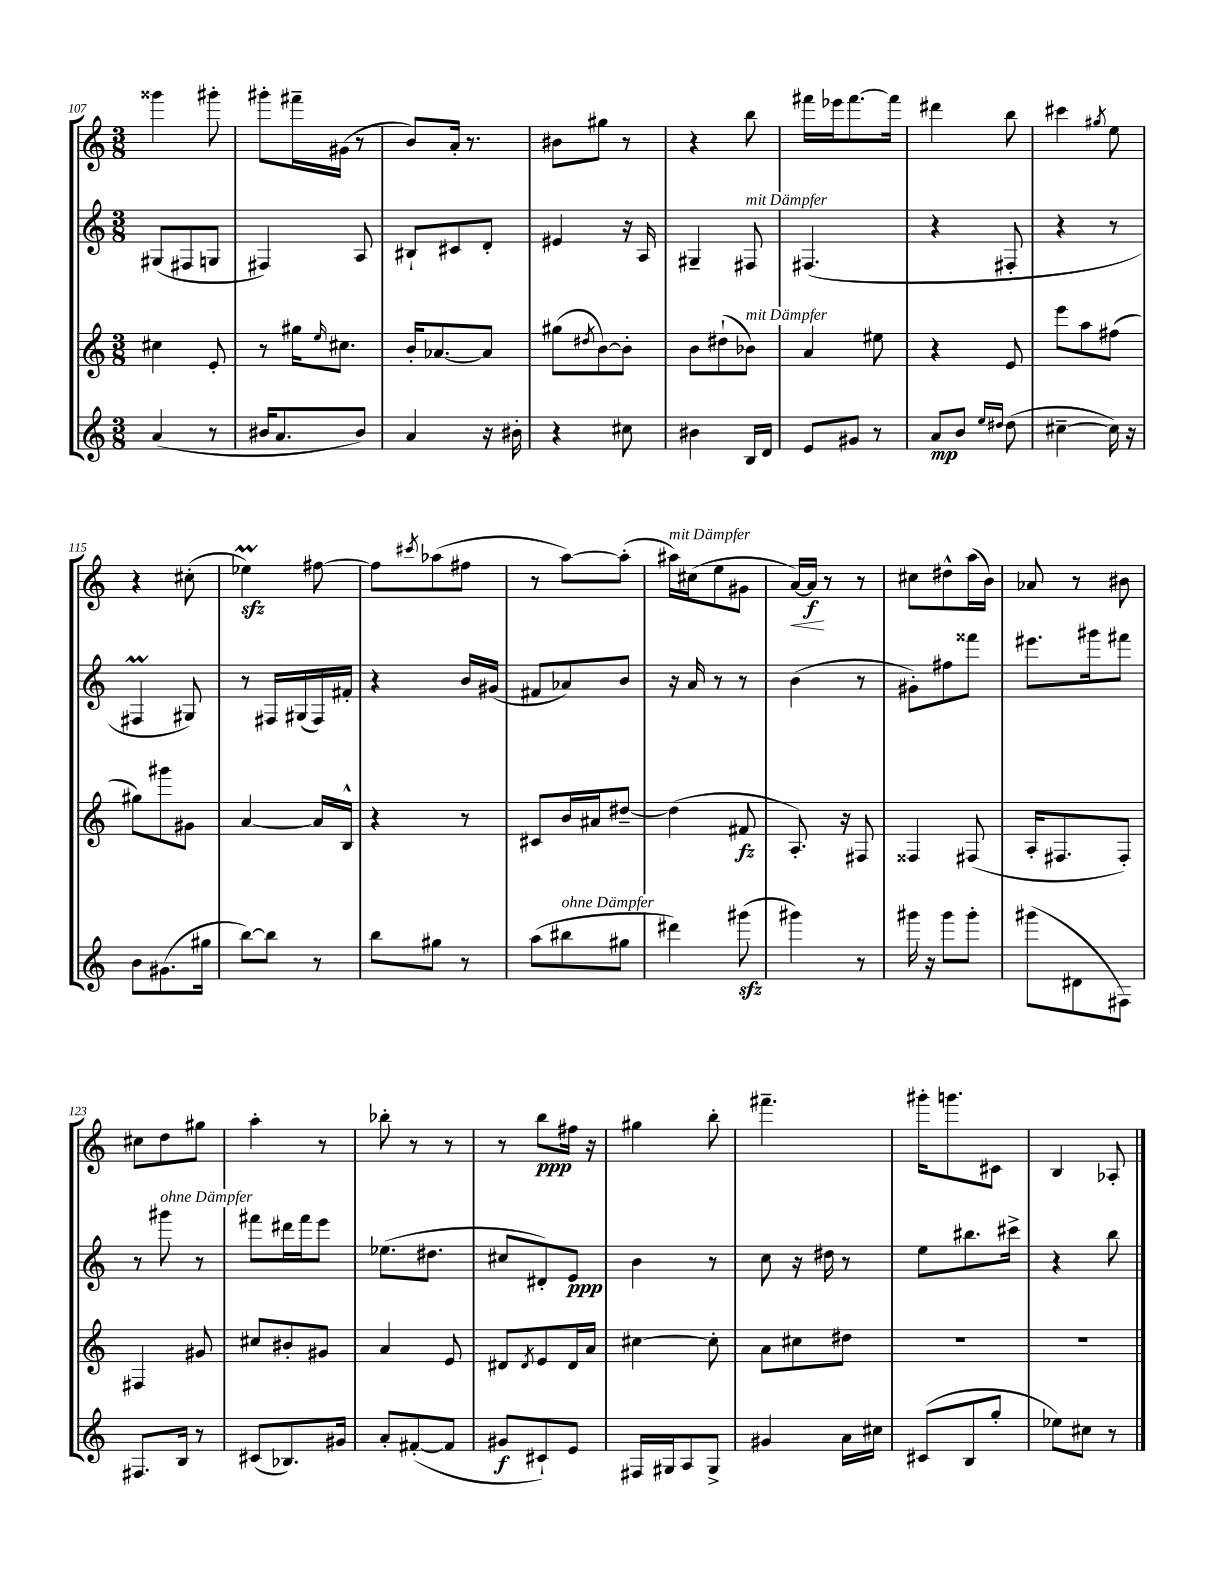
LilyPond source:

<<
\new StaffGroup <<
\new Staff = "s0" {
    \clef treble \key c \major \numericTimeSignature \time 3/8
    gisis'''4 gis'''8-. |
    gis'''8-. fis'''16-- gis'16( r8 |
    b'8) a'16-. r8. |
    bis'8 gis''8 r8 |
    r4 b''8 |
    fis'''16 ees'''16 fis'''8.~ fis'''16 |
    dis'''4 b''8 |
    cis'''4 \acciaccatura { gis''8 } e''8 |
    r4 cis''8-.( |
    ees''4\prall\sfz) fis''8~ |
    fis''8 \acciaccatura { cis'''8 } aes''8( fis''8 |
    r8 a''8~) a''8-.( |
    ais''16^\markup { \italic "mit Dämpfer" }) cis''16( e''8 gis'8 |
    a'16~\<) a'16\f\! r8 r8 |
    cis''8 dis''8-^ a''16( b'16) |
    aes'8 r8 bis'8 |
    cis''8 d''8 gis''8 |
    a''4-. r8 |
    bes''8-. r8 r8 |
    r8 b''8\ppp fis''16 r16 |
    gis''4 b''8-. |
    fis'''4.-- |
    gis'''16-. g'''8. cis'8 |
    b4 aes8-. \bar "|." |
}
\new Staff = "s1" {
    \clef treble \key c \major \numericTimeSignature \time 3/8
    gis8( fis8 g8 |
    fis4) a8 |
    bis8-! cis'8 d'8-. |
    eis'4 r16 a16 |
    gis4-- fis8^\markup { \italic "mit Dämpfer" } |
    fis4.( |
    r4 fis8-. |
    r4 r8 |
    fis4\prall gis8) |
    r8 fis16 gis16( fis16) fis'16-. |
    r4 b'16 gis'16( |
    fis'8 aes'8) b'8 |
    r16 a'16 r8 r8 |
    b'4( r8 |
    gis'8-.) fis''8 fisis'''8 |
    eis'''8. gis'''16 fis'''8 |
    r8 gis'''8^\markup { \italic "ohne Dämpfer" } r8 |
    fis'''8 dis'''16 fis'''16 e'''8 |
    ees''8.( dis''8. |
    cis''8 dis'8-.) e'8\ppp |
    b'4 r8 |
    c''8 r16 dis''16 r8 |
    e''8 bis''8. cis'''16-> |
    r4 b''8 \bar "|." |
}
\new Staff = "s2" {
    \clef treble \key c \major \numericTimeSignature \time 3/8
    cis''4 e'8-. |
    r8 gis''16 \grace { e''16 } cis''8. |
    b'16-. aes'8.~ aes'8 |
    gis''8( \acciaccatura { dis''8 } b'8~) b'8-. |
    b'8 dis''8-!( bes'8^\markup { \italic "mit Dämpfer" }) |
    a'4 eis''8 |
    r4 e'8 |
    e'''8 a''8 fis''8( |
    gis''8) gis'''8 gis'8 |
    a'4~ a'16 b16-^ |
    r4 r8 |
    cis'8 b'16 ais'16 dis''8~-- |
    dis''4( fis'8\fz |
    a8.-.) r16 fis8 |
    fisis4 fis8( |
    a16-. fis8. fis8-.) |
    fis4 gis'8 |
    cis''8 bis'8-. gis'8 |
    a'4 e'8 |
    dis'8 \acciaccatura { dis'8 } e'8 dis'16 a'16 |
    cis''4~ cis''8-. |
    a'8 cis''8 dis''8 |
    R4. |
    R4. \bar "|." |
}
\new Staff = "s3" {
    \clef treble \key c \major \numericTimeSignature \time 3/8
    a'4( r8 |
    bis'16 a'8. bis'8) |
    a'4 r16 bis'16-. |
    r4 cis''8 |
    bis'4 b16 d'16 |
    e'8 gis'8 r8 |
    a'8\mp b'8 \grace { e''16 dis''16 } dis''8( |
    cis''4~-- cis''16) r16 |
    b'8 gis'8.( gis''16 |
    b''8~) b''8 r8 |
    b''8 gis''8 r8 |
    a''8( bis''8^\markup { \italic "ohne Dämpfer" } gis''8 |
    dis'''4) gis'''8\sfz( |
    gis'''4) r8 |
    gis'''16 r16 gis'''8 gis'''8-. |
    gis'''8( dis'8 fis8) |
    fis8. b16 r8 |
    cis'8( bes8.) gis'16 |
    a'8-. fis'8~-.( fis'8 |
    gis'8\f cis'8-!) e'8 |
    fis16 gis16 a8 gis8-> |
    gis'4 a'16 cis''16 |
    cis'8( b8 g''8-. |
    ees''8) cis''8 r8 \bar "|." |
}
>>
>>
\layout { \context { \Score currentBarNumber = #107 } }
